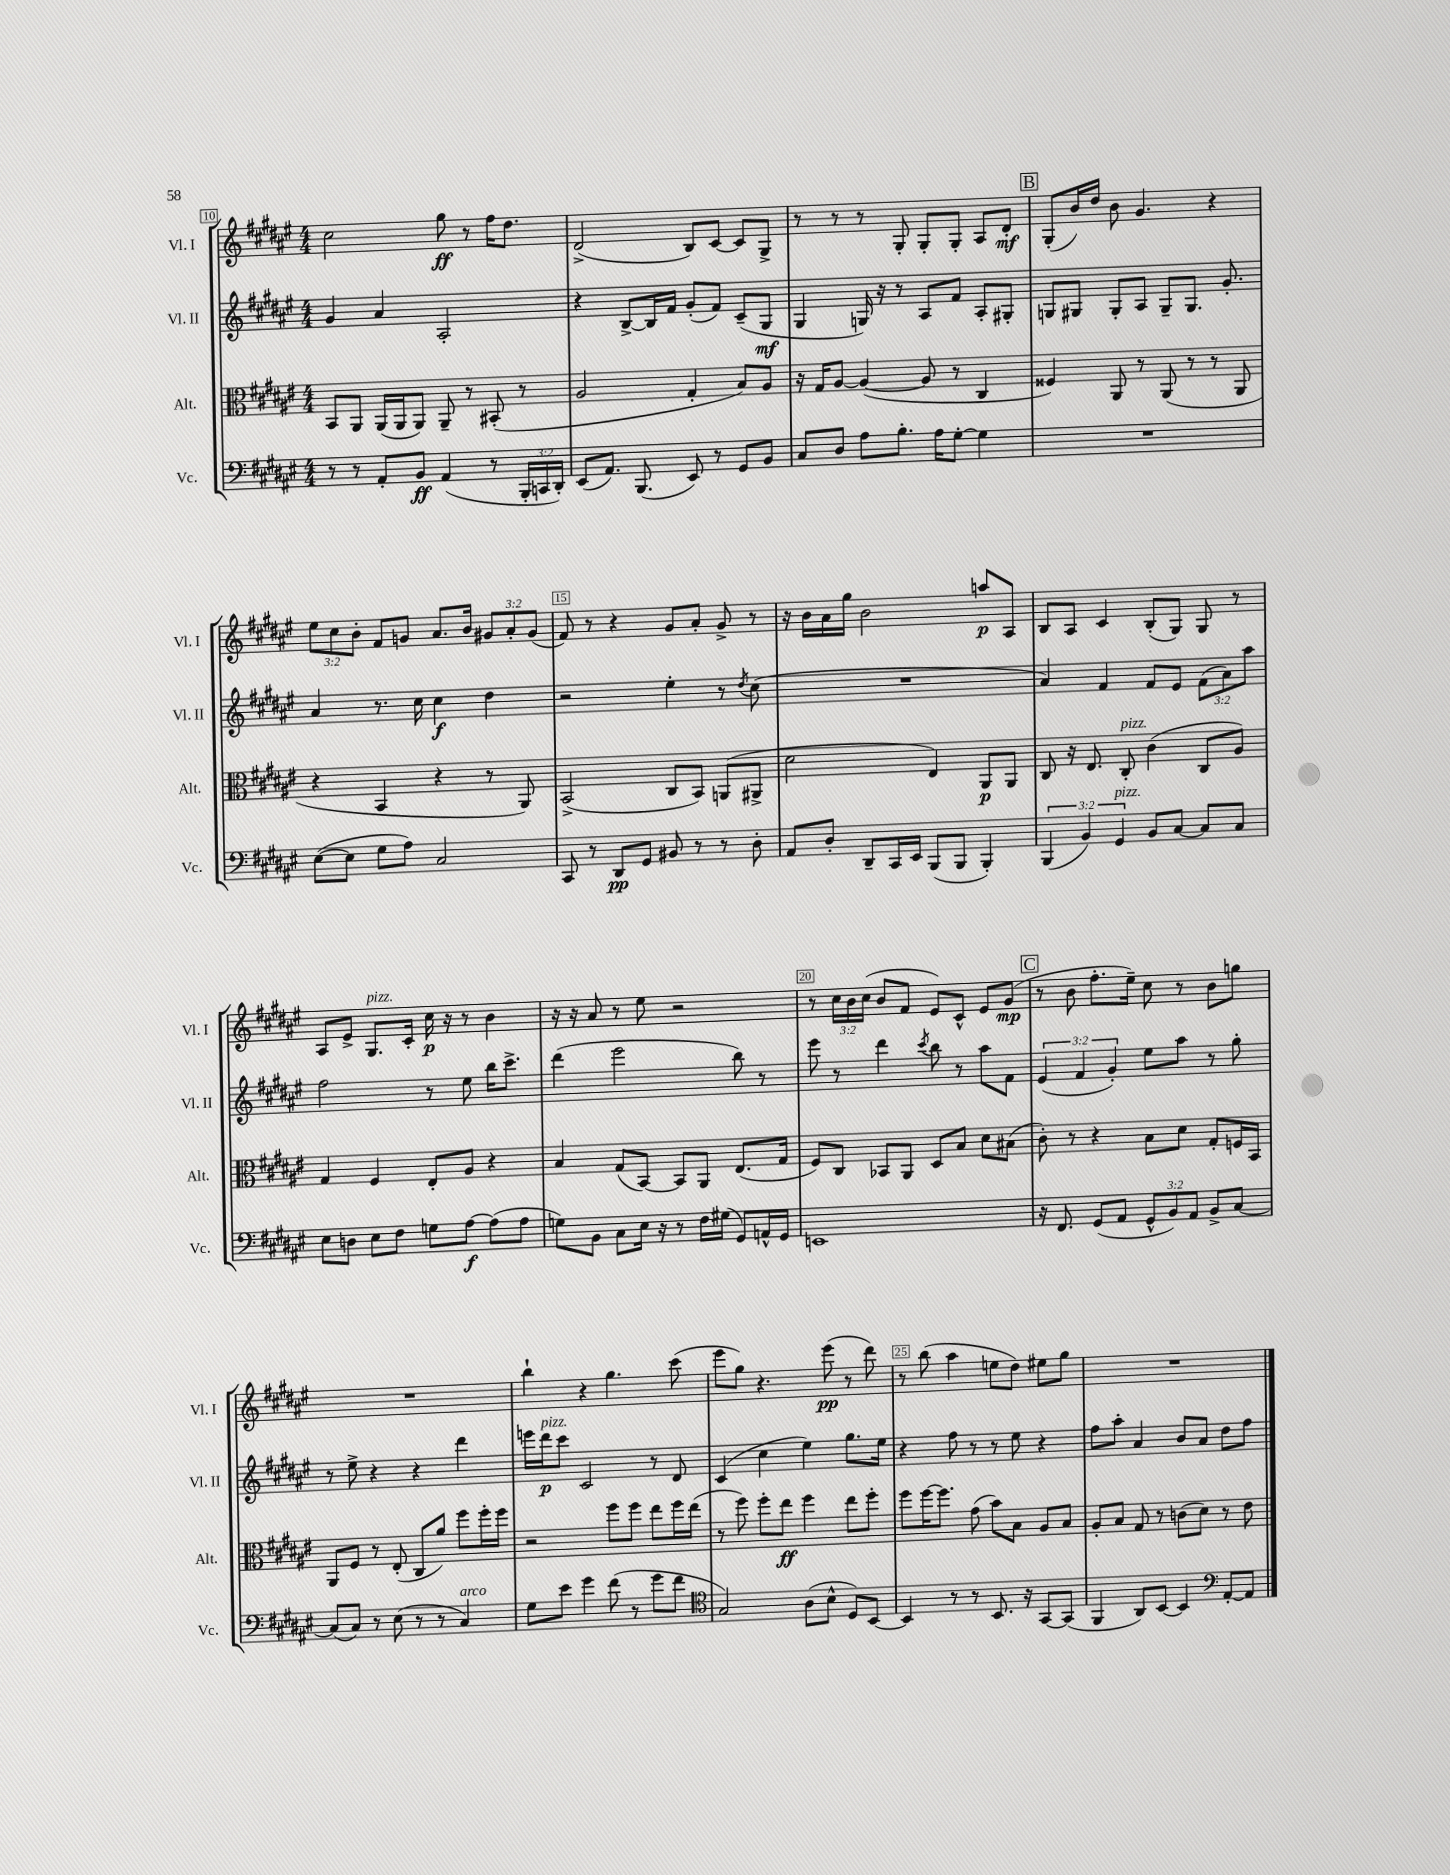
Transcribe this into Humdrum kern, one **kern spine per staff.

**kern	**kern	**kern	**kern
*staff4	*staff3	*staff2	*staff1
*clefF4	*clefC3	*clefG2	*clefG2
*k[f#c#g#d#a#e#]	*k[f#c#g#d#a#e#]	*k[f#c#g#d#a#e#]	*k[f#c#g#d#a#e#]
*M4/4	*M4/4	*M4/4	*M4/4
8r	8BB	4g#	2cc#
8r	8AA#	.	.
8AA#'	(16AA#	4a#	.
.	16AA#	.	.
8BB	8AA#)	.	.
(4AA#	8AA#~	2A#'	8gg#
.	8r	.	8r
8r	(8BB#'	.	16ff#
.	.	.	8.dd#
24BBB'	8r	.	.
24CC	.	.	.
24DD#')	.	.	.
=	=	=	=
(8EE#	2A#	4r	(2d#^
8.AA#)	.	.	.
.	.	[8B^	.
(8.BBB	.	.	.
.	.	16B]	.
.	.	16f#	.
8EE#)	4G#'	(8g#'	8B)
8r	.	8f#)	[8c#
8GG#	8B)	(8c#~	8c#]
8BB	8A#	8G#	8G#^
=	=	=	=
8C#	16r	4G#	8r
.	16G#	.	.
8D#	[8A#	.	8r
8A#	(4A#_	16G)	8r
.	.	16r	.
8.B'	.	8r	8G#'
.	8A#]	8A#	8G#'
16A#	.	.	.
[8G#'	8r	8f#	8G#'
4G#]	4C#	8A#'	8A#
.	.	8G#'	8d#'
=	=	=	=
1r	4F##)	8G	(8G#'
.	.	8G#	16b)
.	.	.	16dd#
.	8AA#	8G#'	8b
.	8r	8A#	4.g#
.	(8AA#	8G#~	.
.	8r	8.G#	.
.	8r	.	4r
.	.	8.g#'	.
.	8AA#	.	.
=	=	=	=
([8E#	4r	4a#	12ee#
.	.	.	12cc#
8E#]	.	.	.
.	.	.	12b'
8G#	4BB	8.r	8f#
8A#)	.	.	8g
.	.	16cc#	.
2C#	4r	4cc#	8.a#
.	.	.	16b
.	8r	4dd#	12g#
.	.	.	12a#'
.	8AA#)	.	.
.	.	.	(12g#
=	=	=	=
8CC#	(2BB^	2r	8f#)
8r	.	.	8r
8DD#	.	.	4r
8GG#	.	.	.
8BB#	8C#	4ee#'	8g#
8r	8BB)	.	8a#'
8r	(8AA	8r	8g#^
.	.	8qdd#	.
8D#'	8AA#^	(8cc#	8r
=	=	=	=
8AA#	2d#	1r	16r
.	.	.	16b
8D#'	.	.	16a#
.	.	.	16gg#
8DD#~	.	.	2b
16CC#	.	.	.
16EE#	.	.	.
(8BBB	4E#)	.	.
8BBB	.	.	.
4BBB')	8AA#	.	8aa
.	8AA#	.	8A#
=	=	=	=
(6BBB	8C#	4a#)	8B
.	16r	.	8A#
6BB)	.	.	.
.	8.E#	.	.
.	.	4f#	4c#
6GG#	.	.	.
.	8C#'	.	.
8BB	(4c#	8f#	(8B'
[8C#	.	8e#	8G#)
8C#]	8C#	(12f#	8G#
.	.	12a#)	.
8C#	8A#)	.	8r
.	.	12aa#	.
=	=	=	=
8E#	4G#	2ff#	8A#
8D	.	.	8e#^
8E#	4F#	.	8.G#
8F#	.	.	.
.	.	.	16c#'
8G	8E#'	8r	16cc#
.	.	.	16r
[8A#	8A#	8ee#	8r
(8A#]	4r	16bb	4b
.	.	8.ccc#^	.
8A#	.	.	.
=	=	=	=
8G)	4B	(4ddd#	16r
.	.	.	16r
8BB	.	.	8a#
8C#	(8G#	2eee#	8r
16E#	[8BB)	.	8ee#
16r	.	.	.
8r	8BB]	.	2r
16F#	8AA#	.	.
(16G#	.	.	.
8GG#)	(8.E#	8bb)	.
16AA^^	.	8r	.
16GG#	16G#	.	.
=	=	=	=
1EE	8F#)	8eee#	8r
.	8C#	8r	24cc#
.	.	.	24b
.	.	.	(24cc#
.	8BB-	4ddd#	8b
.	8AA#	.	8f#
.	.	8qccc#	.
.	8D#	8bb	8e#)
.	8B	8r	8c#^^
.	8d#	8aa#	8e#
.	(8B#	8f#	(8g#
=	=	=	=
16r	8c#')	(6e#	8r
8.FF#	.	.	.
.	8r	.	8b
.	.	6f#	.
(8GG#	4r	.	8.ff#'
.	.	6g#')	.
8AA#	.	.	.
.	.	.	16ee#~)
12GG#^^	8B	8ee#	8cc#
12BB)	.	.	.
.	8d#	8aa#	8r
12AA#	.	.	.
8BB^	8G#'	8r	8b
[8C#	16F	8gg#'	8gg
.	16BB	.	.
=	=	=	=
(8C#]	8AA#	8r	1r
8C#)	8F#	8ee#^	.
8r	8r	4r	.
(8E#	(8E#'	.	.
8r	8C#	4r	.
8r	8a#)	.	.
4C#)	8ff#	4ddd#	.
.	16ff#'	.	.
.	16ff#	.	.
=	=	=	=
8G#	2r	16eee	4bb`
.	.	16ddd#	.
8e#	.	8ccc#	.
4g#	.	2c#	4r
(8f#	8ff#	.	4.gg#
8r	8ff#	.	.
8g#	8ee#	8r	.
8f#	16ff#	8d#	(8ccc#
.	(16ee#	.	.
=	=	=	=
*clefC4	*	*	*
2G#)	8r	(4c#	8eee#
.	8ff#)	.	8gg#)
.	8ff#'	4cc#	4.r
.	8ee#	.	.
(8A#	4ff#	4ee#)	.
8B^^	.	.	(8eee#
8D#)	8ee#	8.gg#	8r
[8BB	8ff#'	.	8ddd#)
.	.	16ee#	.
=	=	=	=
4BB]	8ff#	4r	8r
.	[16ff#	.	(8bb
.	8.ff#]	.	.
8r	.	8ff#	4aa#
8r	(8g#	8r	.
8.BB	8b)	8r	8ee
.	8B	8ee#	8dd#)
16r	.	.	.
[8GG#	8A#	4r	8ee#
(8GG#]	8B	.	8gg#
=	=	=	=
4FF#	8A#'	8ff#	1r
.	8B	8aa#'	.
8AA#)	8G#	4a#	.
[8BB	8r	.	.
4BB]	(8c	8b	.
.	8d#)	8a#	.
*clefF4	*	*	*
[8AA#'	8r	8dd#	.
8AA#]	8e#	8ff#	.
==	==	==	==
*-	*-	*-	*-
